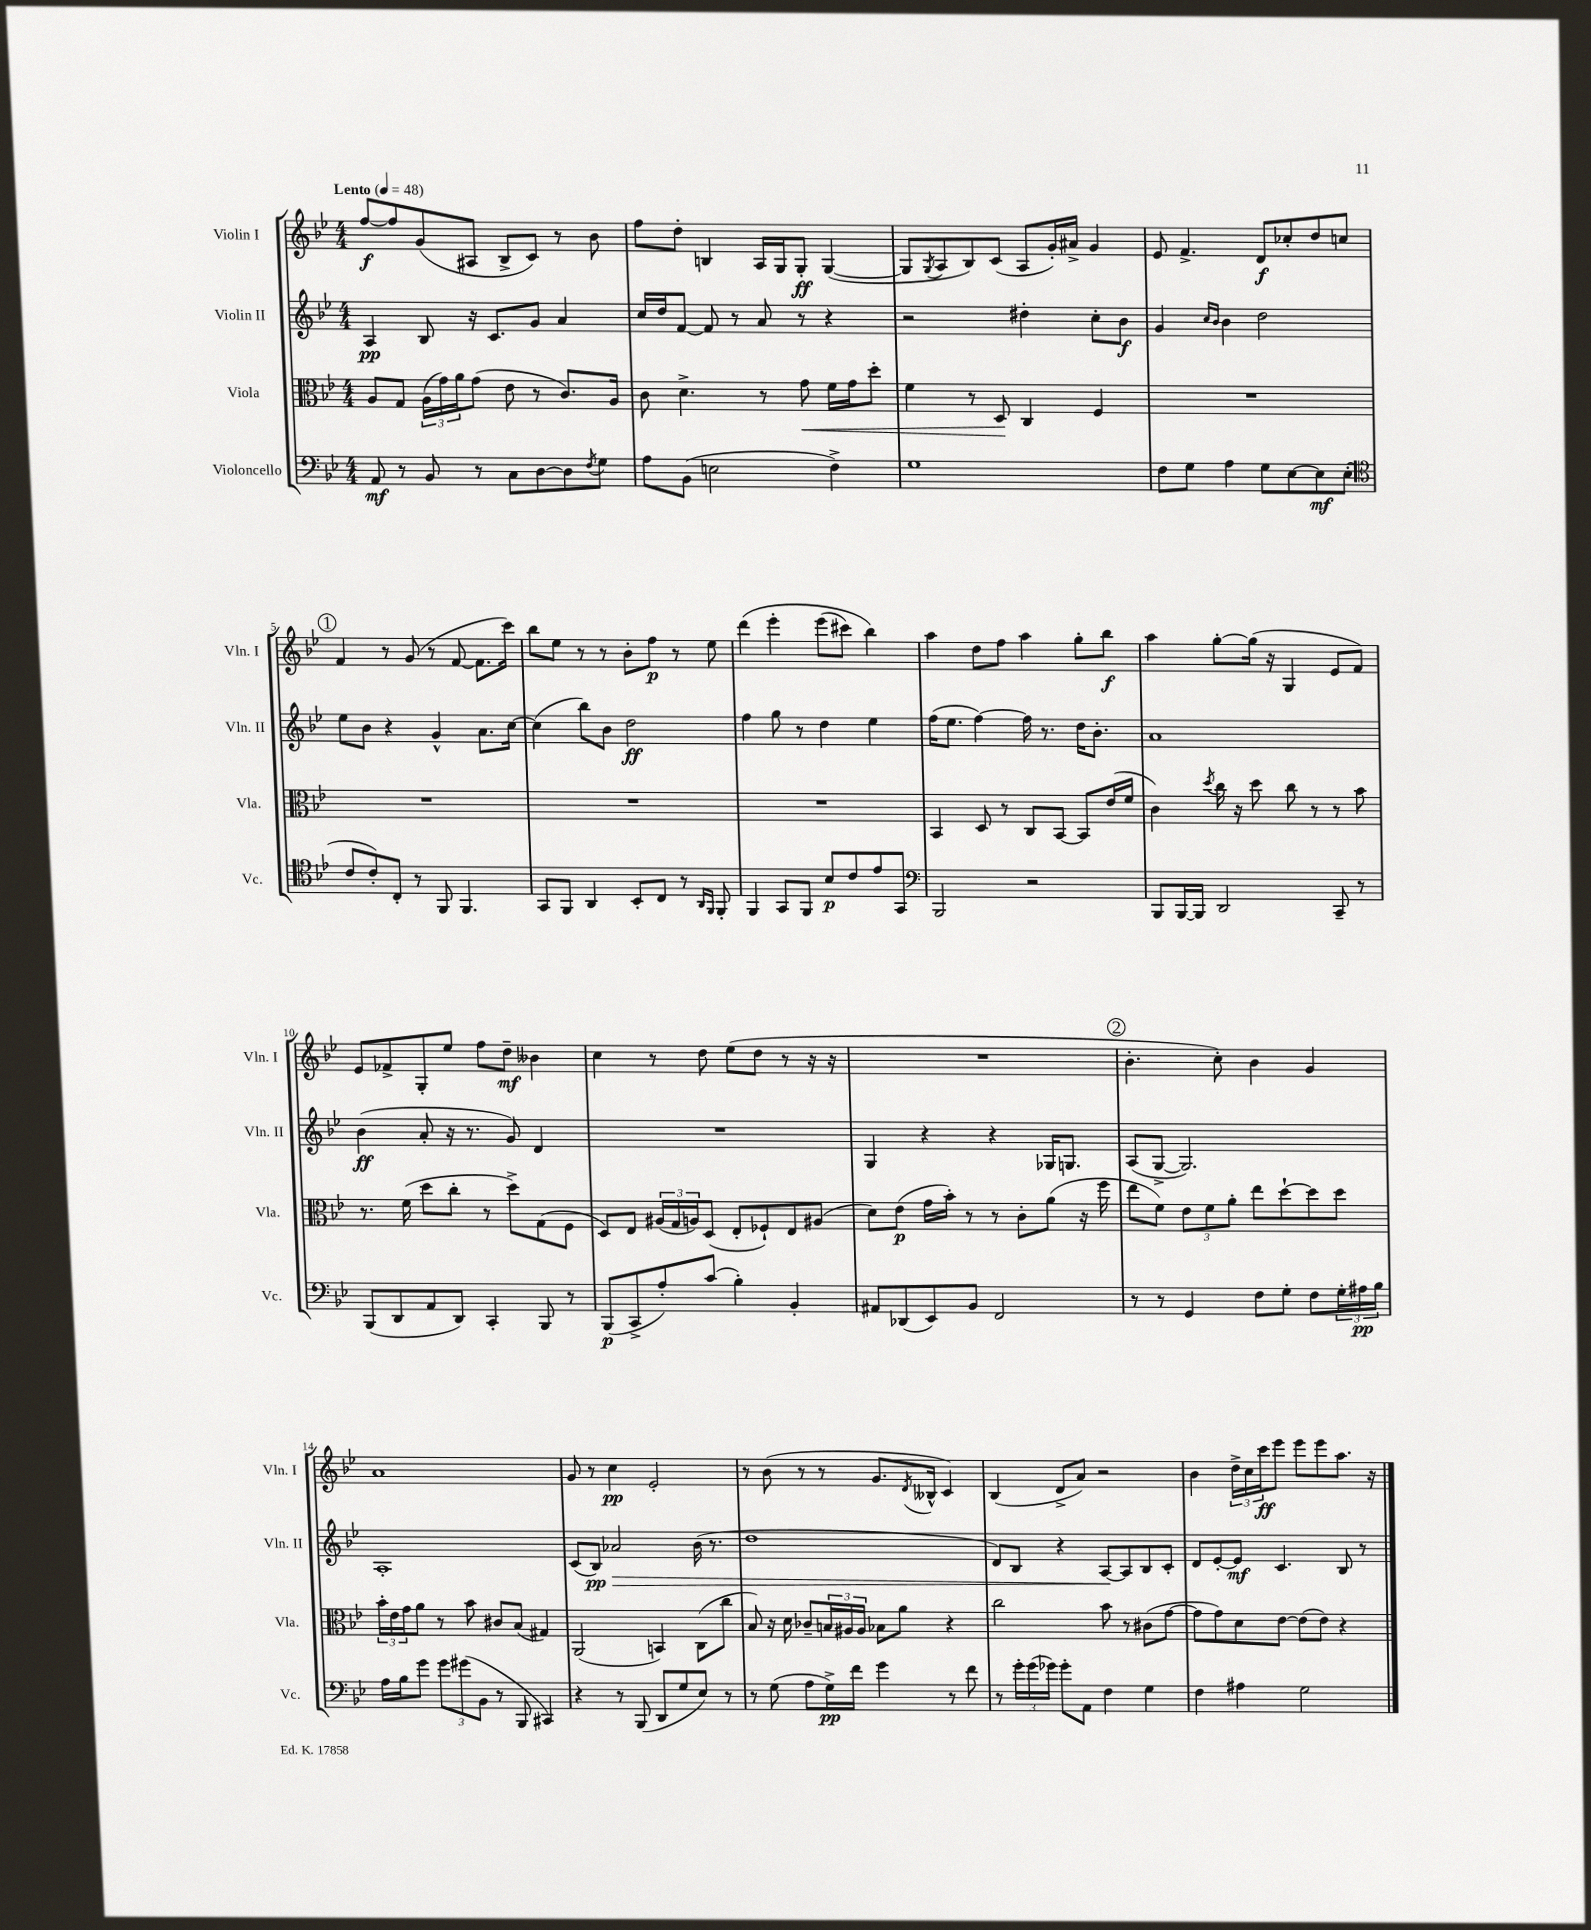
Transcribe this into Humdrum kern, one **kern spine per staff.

**kern	**kern	**kern	**kern
*staff4	*staff3	*staff2	*staff1
*clefF4	*clefC3	*clefG2	*clefG2
*k[b-e-]	*k[b-e-]	*k[b-e-]	*k[b-e-]
*M4/4	*M4/4	*M4/4	*M4/4
*MM48	*MM48	*MM48	*MM48
8AA	8A	4A	[8ff
8r	8G	.	8ff]
8BB-	(24A	8B-	(8g
.	24g)	.	.
.	24a	.	.
8r	(8g	16r	8A#
.	.	8.c	.
8C	8e-	.	8B-^
[8D	8r	8g	8c)
8D]	8.c)	4a	8r
8qF	.	.	.
8G	.	.	8b-
.	16A	.	.
=	=	=	=
8A	8c	16cc	8ff
.	.	16dd	.
(8BB-	4.d^	[8f	8dd'
2E	.	8f]	4B
.	.	8r	.
.	8r	8a	16A
.	.	.	16G
.	8g	8r	8G'
4F^)	16f	4r	([4G
.	16g	.	.
.	8dd'	.	.
=	=	=	=
1G	4f	2r	8G]
.	.	.	8qG
.	.	.	8A
.	8r	.	8B-)
.	8D	.	(8c
.	4C	4dd#'	8A
.	.	.	16g')
.	.	.	16a#^
.	4F	8cc'	4g
.	.	8b-	.
=	=	=	=
8F	1r	4g	8e-
8G	.	.	4.f^
.	.	16qqcc	.
.	.	16qqb-	.
4A	.	4b-	.
8G	.	2dd	8d
[8E-	.	.	8cc-'
8E-]	.	.	8dd
(8E-'	.	.	8cc
=	=	=	=
*clefC4	*	*	*
8c	1r	8ee-	4f
8c')	.	8b-	.
8C'	.	4r	8r
8r	.	.	(8g
8FF	.	4g^^	8r
4.FF	.	.	[8f
.	.	8.a	8.f]
.	.	[16cc	16ccc)
=	=	=	=
8GG	1r	(4cc]	8bb-
8FF	.	.	8ee-
4AA	.	8bb-)	8r
.	.	8b-	8r
8BB-'	.	2dd	8b-'
8C	.	.	8ff
8r	.	.	8r
16qqAA	.	.	.
16qqFF	.	.	.
8FF'	.	.	8ee-
=	=	=	=
4FF	1r	4ff	&(4ddd
8GG	.	8gg	4eee-'
8FF	.	8r	.
8B-	.	4dd	(8eee-
8c	.	.	8ccc#)
8e-	.	4ee-	4bb-&)
8GG	.	.	.
=	=	=	=
*clefF4	*	*	*
2BBB-	4BB-	(16ff	4aa
.	.	8.ee-	.
.	8D	[4ff)	8dd
.	8r	.	8ff
2r	8C	16ff]	4aa
.	.	8.r	.
.	[8BB-	.	.
.	8BB-]	16dd	8gg'
.	.	8.b-'	.
.	(16e-	.	8bb-
.	16f	.	.
=	=	=	=
8BBB-	4c)	1a	4aa
[16BBB-	.	.	.
16BBB-]	.	.	.
.	8qdd	.	.
2DD	16cc	.	[8gg'
.	16r	.	.
.	8dd	.	(16gg]
.	.	.	16r
.	8cc	.	4G
.	8r	.	.
8CC~	8r	.	8e-
8r	8b-	.	8f)
=	=	=	=
(8BBB-	8.r	(4b-	8e-
8DD	.	.	8f-^
.	(16f	.	.
8AA	8dd	8a'	8G'
8DD)	8cc'	16r	8ee-
.	.	8.r	.
4CC'	8r	.	8ff
.	8dd^)	8g)	8dd~
8BBB-	(8G	4d	4b--
8r	8F	.	.
=	=	=	=
(8BBB-	8D)	1r	4cc
8CC^	8E-	.	.
8A')	(24A#	.	8r
.	24G	.	.
.	24A)	.	.
(8c	(8D	.	8dd
4B-')	8E-'	.	(8ee-
.	8F-`)	.	8dd
4BB-'	8E-	.	8r
.	(8A#	.	16r
.	.	.	16r
=	=	=	=
8AA#	8d)	4G	1r
(8DD-	(8e-	.	.
8EE-)	16g	4r	.
.	16b-')	.	.
8BB-	8r	.	.
2FF	8r	4r	.
.	8c'	.	.
.	(8a	16G-	.
.	.	8.G	.
.	16r	.	.
.	16ff	.	.
=	=	=	=
8r	8ee-	(8A	4.b-'
8r	8f)	[8G^	.
4GG	12e-	2.G])	.
.	12f	.	.
.	.	.	8cc')
.	12a'	.	.
8F	8ee-	.	4b-
8G'	[8dd`	.	.
8F	8dd]	.	4g
24G'	8dd	.	.
24A#	.	.	.
24B-	.	.	.
=	=	=	=
16A	24b-'	1A'	1a
.	24e-	.	.
16B-	.	.	.
.	24g	.	.
8g	8a	.	.
12g	8r	.	.
(12g#	.	.	.
.	8b-	.	.
12BB-	.	.	.
8r	8c#	.	.
8BBB-	(8B-	.	.
4CC#)	4G#)	.	.
=	=	=	=
4r	(2AA	(8c	8g
.	.	8B-)	8r
8r	.	2a-	4cc
(8BBB-	.	.	.
8DD	4BB)	.	2e-'
8G	.	.	.
8E-)	(8C	(16b-	.
.	.	8.r	.
8r	8cc	.	.
=	=	=	=
8r	8B-)	1dd	8r
(8G	16r	.	(8b-
.	16d	.	.
8A	8c-~	.	8r
16G^)	24B	.	8r
.	24A#	.	.
16f	.	.	.
.	24A#	.	.
4g	8B-	.	8.g
.	8a	.	.
.	.	.	8qd
.	.	.	16B--^^
8r	4r	.	4c)
8f	.	.	.
=	=	=	=
8r	2cc	8d)	(4B-
24g'	.	8B-	.
(24g	.	.	.
24g-)	.	.	.
8g-'	.	4r	8d^
8AA	.	.	8a)
4F	8b-	[8A	2r
.	8r	8A]	.
4G	(8c#	8B-	.
.	[8g	8c'	.
=	=	=	=
4F	8g]	8d	4b-
.	8g)	[8e-'	.
4A#	8d	8e-]	24dd^
.	.	.	24cc
.	.	.	24ccc
.	[8e-	4.c	8eee-
2G	(8e-]	.	8eee-
.	8e-)	.	8eee-
.	4r	8B-	8.aa
.	.	8r	.
.	.	.	16r
==	==	==	==
*-	*-	*-	*-
